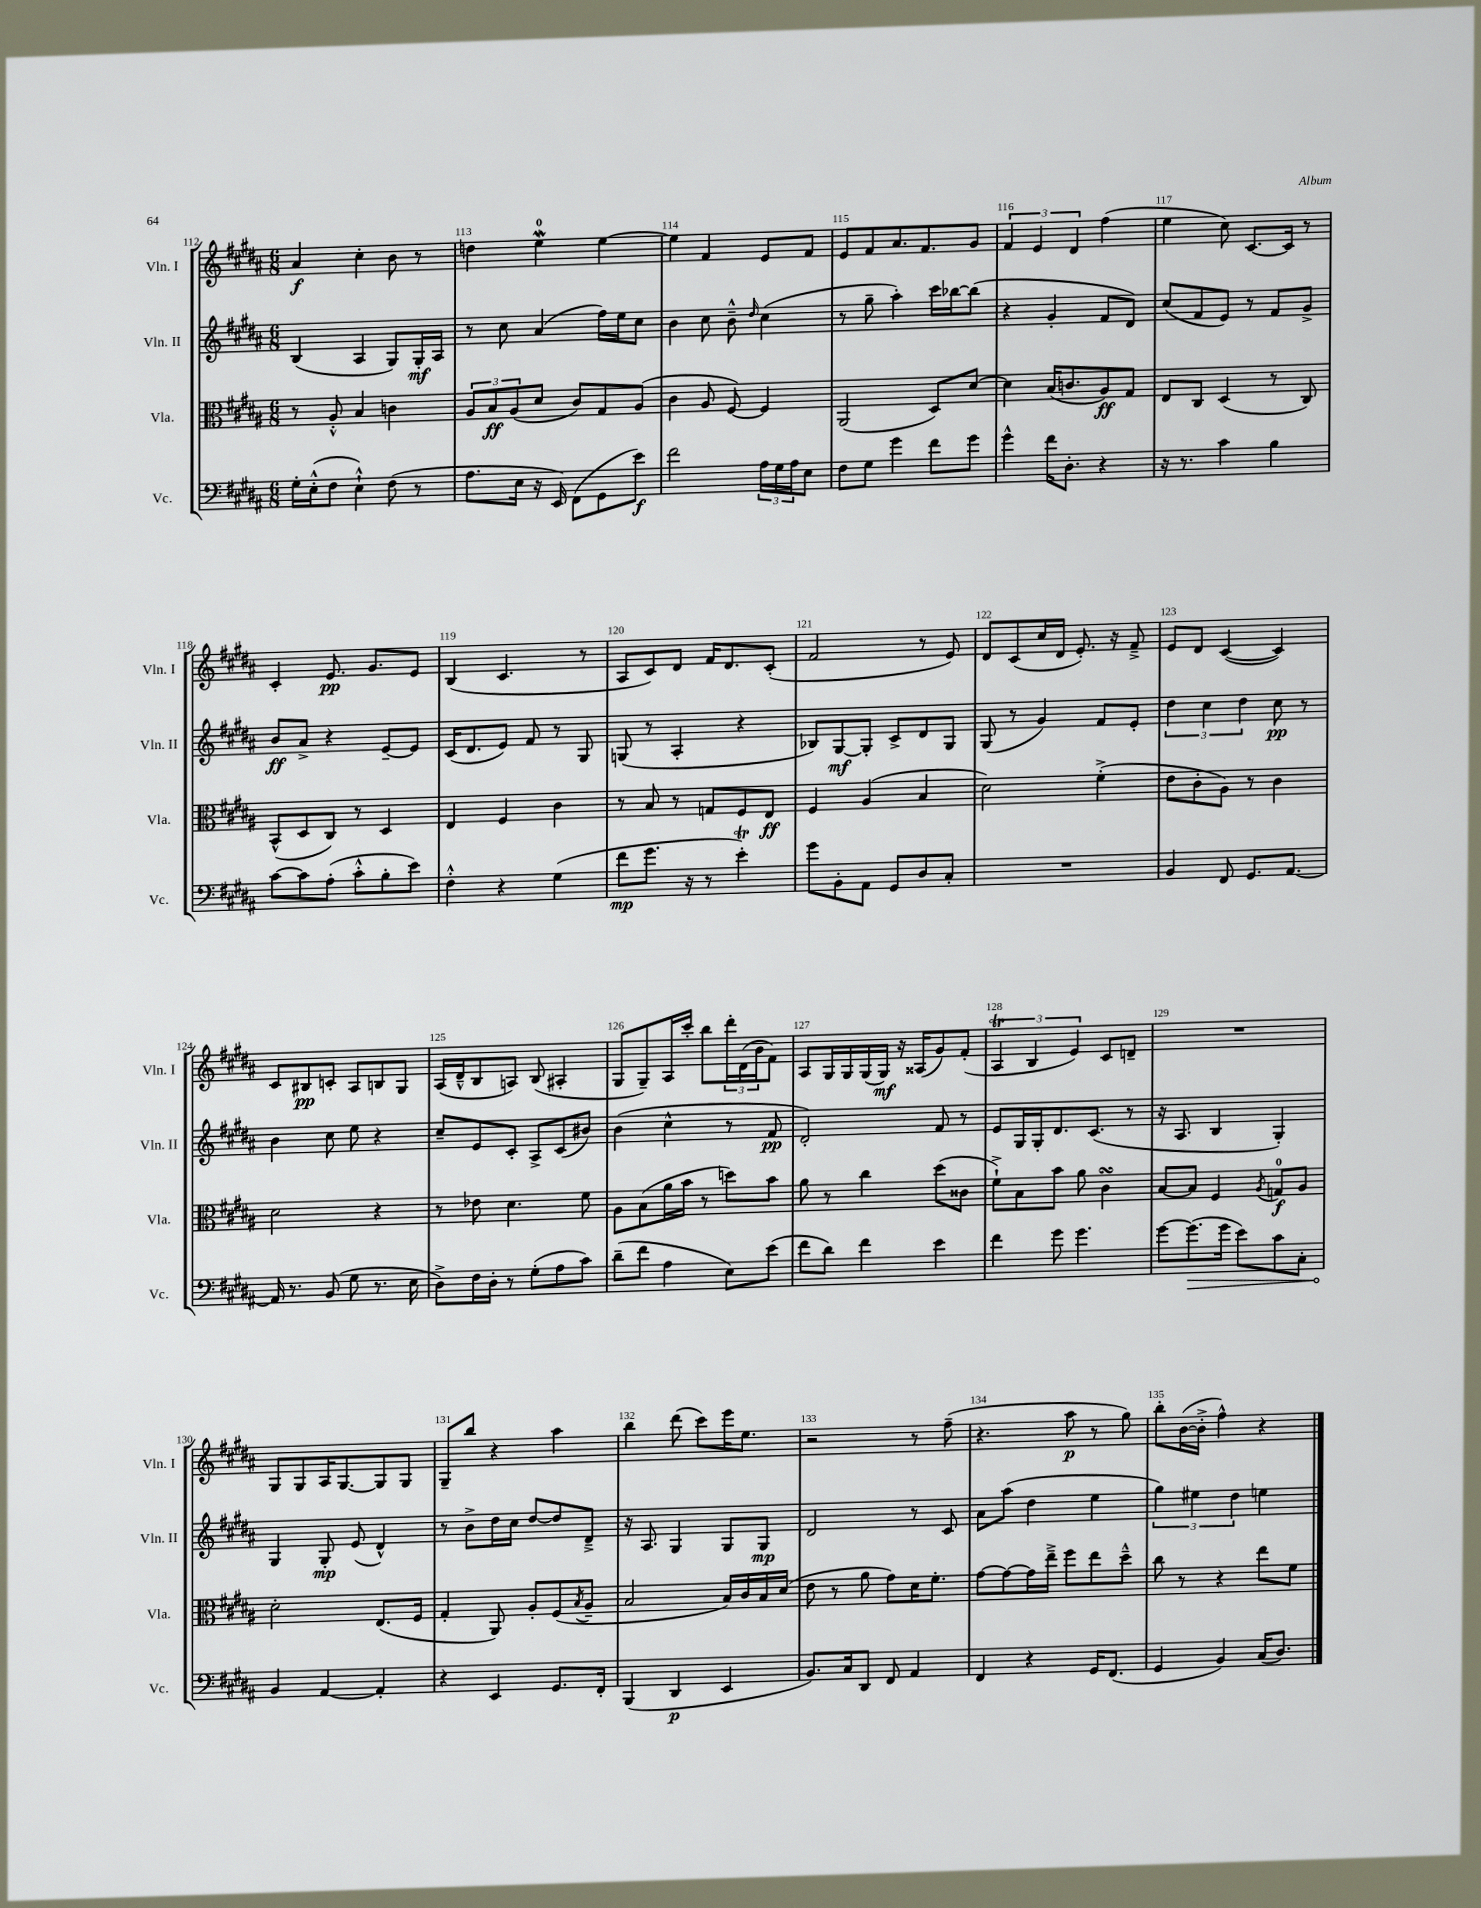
<<
\new StaffGroup <<
\new Staff = "s0" \with { instrumentName = "Vln. I" shortInstrumentName = "Vln. I" } {
    \clef treble \key b \major \numericTimeSignature \time 6/8
    ais'4\f cis''4-. b'8 r8 |
    d''4 e''4-0\mordent e''4~ |
    e''4 fis'4 e'8 fis'8 |
    e'8 fis'8 ais'8. fis'8. gis'8 |
    \tuplet 3/2 { fis'4 e'4 dis'4 } fis''4( |
    e''4 cis''8) cis'8.~ cis'16 r8 |
    cis'4-. e'8.\pp gis'8. e'8 |
    b4( cis'4. r8 |
    ais8 cis'8) dis'8 fis'16 dis'8. cis'8-.( |
    fis'2 r8 e'8) |
    dis'8 cis'8( cis''16 dis'16 e'8.-.) r16 fis'8---> |
    e'8 dis'8 cis'4~( cis'4) |
    cis'8 bis8\pp c'8-. ais8 b8 gis8 |
    ais16( dis'16---^ b8 a8) b8( ais4-. |
    gis8 gis8--) ais16 cis'''16-. b''8 \tuplet 3/2 { dis'''16-. dis'16( b'16 } fis'8) |
    ais8 gis16 gis16 gis16( gis16\mf) r16 aisis16( gis'8) fis'8-.( |
    \tuplet 3/2 { ais4\trill b4 e'4) } cis'8 d'8-- |
    R2. |
    gis8 gis8 ais16 gis8.~ gis8 gis8 |
    gis8-- b''8 r4 ais''4 |
    b''4 dis'''8( cis'''8) e'''16 e''8. |
    r2 r8 fis''8--( |
    r4. ais''8\p r8 gis''8) |
    b''8-. b'16~( b'16-.-> fis''4-^) r4 \bar "|." |
}
\new Staff = "s1" \with { instrumentName = "Vln. II" shortInstrumentName = "Vln. II" } {
    \clef treble \key b \major \numericTimeSignature \time 6/8
    b4( ais4 gis8) gis16-.\mf ais16 |
    r8 cis''8 ais'4( fis''16) e''16 cis''8 |
    b'4 cis''8 b'8---^ \grace { dis''16 } cis''4( |
    r8 gis''8-- ais''4-.) cis'''16 bes''16~ bes''8( |
    r4 gis'4-. fis'8 dis'8) |
    cis''8( fis'8 e'8) r8 fis'8 gis'8-> |
    b'8\ff ais'8-> r4 e'8~-- e'8 |
    cis'16( dis'8. e'8) fis'8 r8 gis8 |
    g8( r8 ais4-. r4 |
    bes8) gis8~\mf gis8-. cis'8-> dis'8 gis8 |
    gis8( r8 gis'4) fis'8 e'8-. |
    \tuplet 3/2 { dis''4 cis''4 dis''4 } cis''8\pp r8 |
    b'4 cis''8 e''8 r4 |
    cis''8-- e'8 cis'8-. ais8-> cis'8( bis'8) |
    b'4( cis''4-^ r8 fis'8\pp |
    dis'2-.) fis'8 r8 |
    e'8 gis16 gis16-. dis'8. cis'8.( r8 |
    r16 ais8. b4 gis4-.) |
    gis4 gis8-.\mp e'8( dis'4-^) |
    r8 b'8-> dis''16 cis''16 dis''8~ dis''8 dis'8---> |
    r16 ais8. gis4 gis8 gis8\mp |
    dis'2 r8 cis'8 |
    ais'8 ais''8( dis''4 e''4 |
    \tuplet 3/2 { gis''4) eis''4 dis''4 } e''4 \bar "|." |
}
\new Staff = "s2" \with { instrumentName = "Vla." shortInstrumentName = "Vla." } {
    \clef alto \key b \major \numericTimeSignature \time 6/8
    r8 ais8-.-^ b4 c'4 |
    \tuplet 3/2 { ais8 b8\ff ais8( } dis'8 cis'8) gis8 ais8( |
    cis'4 ais8 fis8~) fis4 |
    ais,2( dis8) dis'8~ |
    dis'4 b16( c'8. ais8\ff) gis8 |
    e8 cis8 dis4( r8 cis8) |
    b,8-^( dis8 cis8) r8 dis4 |
    e4 fis4 cis'4 |
    r8 b8 r8 g8 fis8 e8\ff |
    fis4 ais4( b4 |
    dis'2) fis'4-.->( |
    e'8 cis'8-. ais8) r8 cis'4 |
    dis'2 r4 |
    r8 ees'8 dis'4. fis'8 |
    ais8 b8( ais'16 b'16 r8 d''8) b'8 |
    ais'8 r8 cis''4 dis''8( cisis'8 |
    fis'8-!->) b8 b'8 ais'8 cis'4\turn |
    b8~ b8 fis4 \acciaccatura { ais8 } g8-0\f ais8 |
    dis'2-. e8.( fis16 |
    gis4-. ais,8) ais8-. fis8( \acciaccatura { b8 } ais8-- |
    b2 b16) cis'16 b16 dis'16( |
    e'8 r8 ais'8 gis'8) dis'16 fis'8.-. |
    gis'8~ gis'8~ gis'16 e''16---> fis''8 e''8 dis''8---^ |
    cis''8 r8 r4 e''8 fis'8 \bar "|." |
}
\new Staff = "s3" \with { instrumentName = "Vc." shortInstrumentName = "Vc." } {
    \clef bass \key b \major \numericTimeSignature \time 6/8
    gis16-. e16-.-^( fis8 e4-!-^) fis8( r8 |
    ais8. e16 r16 e,16) fis,8( gis,8 e'8\f) |
    fis'2 \tuplet 3/2 { ais16 gis16 ais16 } e8 |
    fis8 gis8 gis'4 fis'8 gis'8 |
    gis'4-^ fis'16 dis8.-. r4 |
    r16 r8. cis'4 b4 |
    cis'8~ cis'8 ais8-.( cis'8-.-^ b8-. e'8) |
    fis4-.-^ r4 gis4( |
    fis'8\mp gis'8. r16 r8 e'4-.\trill) |
    gis'8 b,8-. ais,8 gis,8 dis8 cis8-. |
    R2. |
    b,4 fis,8 gis,8. ais,8.~ |
    ais,16 r8. b,8( gis8 r8. e16 |
    dis8->) fis16 dis16-. r8 gis8-.( ais8 cis'8) |
    dis'8--( fis'8 ais4 e8) e'8( |
    fis'8 dis'8) fis'4 e'4 |
    fis'4 gis'8 gis'4. |
    gis'8~ \once \override Hairpin.circled-tip = ##t gis'8.\>( gis'16 e'8) cis'8 cis8-. |
    b,4\! ais,4~ ais,4-. |
    r4 e,4 gis,8. fis,16-. |
    b,,4( dis,4\p e,4 |
    b,8.) cis16 dis,8 fis,8 ais,4 |
    fis,4 r4 gis,16 fis,8.( |
    gis,4 b,4) cis16( dis8.) \bar "|." |
}
>>
>>
\layout { \context { \Score currentBarNumber = #112 \override BarNumber.break-visibility = ##(#f #t #t) barNumberVisibility = #all-bar-numbers-visible } }
